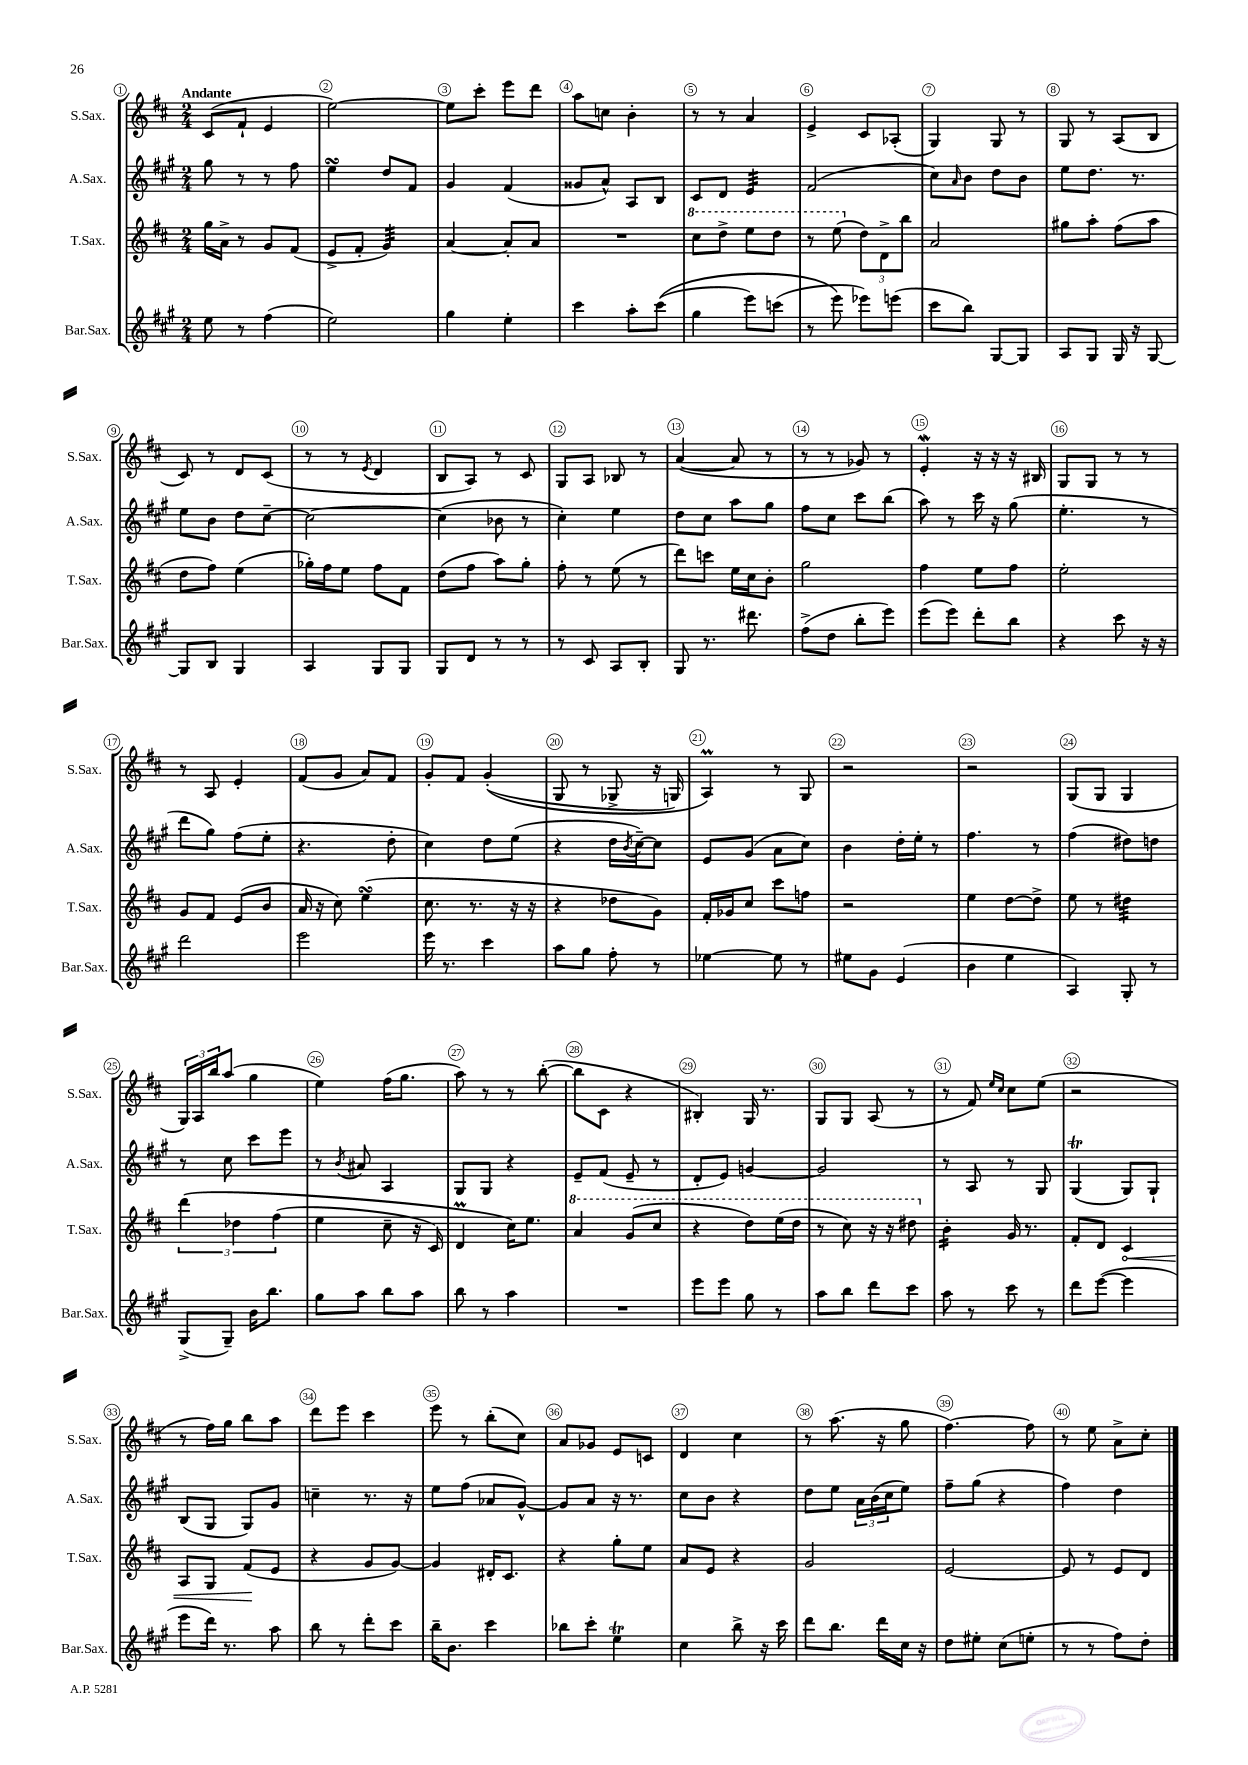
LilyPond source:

<<
\new StaffGroup <<
\new Staff = "s0" \with { instrumentName = "S.Sax." shortInstrumentName = "S.Sax." } {
    \clef treble \key d \major \numericTimeSignature \time 2/4 \tempo "Andante"
    cis'8( fis'8-! e'4 |
    e''2~) |
    e''8 cis'''8-. e'''8 d'''8 |
    a''8 c''8 b'4-. |
    r8 r8 a'4 |
    e'4-> cis'8 aes8-.( |
    g4) g8 r8 |
    g8 r8 a8( b8 |
    cis'8) r8 d'8 cis'8( |
    r8 r8 \acciaccatura { e'8 } d'4 |
    b8 a8) r8 cis'8 |
    g8 a8 bes8 r8 |
    a'4~( a'8 r8 |
    r8 r8 ges'8) r8 |
    e'4-.\mordent r16 r16 r16 bis16 |
    g8 g8 r8 r8 |
    r8 a8 e'4-. |
    fis'8( g'8 a'8) fis'8 |
    g'8-. fis'8 g'4-.(\( |
    g8 r8 ges8-> r16 g16) |
    a4\prall\) r8 g8 |
    r2 |
    r2 |
    g8( g8 g4 |
    \tuplet 3/2 { g16) a16 b''16 } a''8( g''4 |
    e''4) fis''16( g''8. |
    a''8) r8 r8 b''8~-.( |
    b''8 cis'8 r4 |
    bis4-.) g16 r8. |
    g8 g8 a8( r8 |
    r8 fis'8) \grace { e''16 cis''16 } cis''8 e''8( |
    r2 |
    r8 fis''16) g''16 b''8 a''8 |
    d'''8 e'''8 cis'''4 |
    e'''8 r8 b''8-.( cis''8) |
    a'8 ges'8 e'8 c'8 |
    d'4 cis''4 |
    r8 a''8.( r16 g''8 |
    fis''4.~) fis''8 |
    r8 e''8 a'8-> cis''8-. \bar "|." |
}
\new Staff = "s1" \with { instrumentName = "A.Sax." shortInstrumentName = "A.Sax." } {
    \clef treble \key a \major \numericTimeSignature \time 2/4
    gis''8 r8 r8 fis''8 |
    e''4\turn d''8 fis'8 |
    gis'4 fis'4( |
    gisis'8 a'8-^) a8 b8 |
    cis'8 d'8 e'4:32 |
    fis'2( |
    cis''8) \grace { a'16 } b'8 d''8 b'8 |
    e''8 d''8. r8. |
    e''8 b'8 d''8 cis''8~-- |
    cis''2~ |
    cis''4( bes'8 r8 |
    cis''4-.) e''4 |
    d''8 cis''8 a''8 gis''8 |
    fis''8 cis''8 cis'''8 b''8( |
    a''8) r8 cis'''16 r16 gis''8( |
    e''4.-. r8 |
    d'''8 gis''8) fis''8( e''8-. |
    r4. d''8-. |
    cis''4) d''8 e''8( |
    r4 d''16 \acciaccatura { b'8 } cis''16~--) cis''8 |
    e'8 gis'8( a'8 cis''8) |
    b'4 d''16-. e''16-. r8 |
    fis''4. r8 |
    fis''4( dis''8) d''8 |
    r8 cis''8 cis'''8 e'''8 |
    r8 \acciaccatura { b'8 } ais'8 a4 |
    gis8 gis8 r4 |
    e'8-- fis'8( e'8-- r8 |
    d'8-. e'8) g'4~ |
    g'2 |
    r8 a8 r8 gis8 |
    gis4\trill( gis8) gis8-! |
    b8( gis8 gis8) gis'8 |
    c''4-- r8. r16 |
    e''8 fis''8( aes'8 gis'8~-^) |
    gis'8 a'8 r16 r8. |
    cis''8 b'8 r4 |
    d''8 e''8 \tuplet 3/2 { a'16 b'16( cis''16 } e''8) |
    fis''8-- gis''8( r4 |
    fis''4) d''4 \bar "|." |
}
\new Staff = "s2" \with { instrumentName = "T.Sax." shortInstrumentName = "T.Sax." } {
    \clef treble \key d \major \numericTimeSignature \time 2/4
    g''16 a'16-> r8 g'8 fis'8( |
    e'8-> fis'8-. g'4:32) |
    a'4~ a'8-. a'8 |
    R2 |
    \ottava #1 cis'''8 d'''8-> e'''8 d'''8 |
    r8 e'''8( \ottava #0 \tuplet 3/2 { d''8) d'8-> b''8 } |
    a'2 |
    gis''8 a''8-. fis''8( a''8 |
    d''8 fis''8) e''4( |
    ges''16-.) fis''16 e''8 fis''8 fis'8 |
    d''8( fis''8 a''8) g''8-. |
    fis''8-. r8 e''8( r8 |
    d'''8) c'''8 e''16 cis''16 b'8-. |
    g''2 |
    fis''4 e''8 fis''8 |
    e''2-. |
    g'8 fis'8 e'8( b'8 |
    a'16 r16 cis''8) e''4\turn( |
    cis''8. r8. r16 r16 |
    r4 des''8 g'8) |
    fis'16-. ges'16 cis''8 cis'''8 f''8 |
    r2 |
    e''4 d''8~ d''8-> |
    e''8 r8 dis''4:32 |
    \tuplet 3/2 { d'''4\( des''4 fis''4( } |
    e''4 cis''8-- r16 cis'16) |
    d'4\prall cis''16\) e''8. |
    \ottava #1 a''4 g''8( cis'''8 |
    r4 d'''8) e'''16( d'''16 |
    r8 cis'''8) r16 r16 dis'''8 \ottava #0 |
    b'4:16-. g'16 r8. |
    fis'8-. d'8 \once \override Hairpin.circled-tip = ##t cis'4\< |
    a8 g8 fis'8\!( e'8 |
    r4 g'8 g'8~) |
    g'4 dis'16-. cis'8. |
    r4 g''8-. e''8 |
    a'8 e'8 r4 |
    g'2 |
    e'2~ |
    e'8 r8 e'8 d'8 \bar "|." |
}
\new Staff = "s3" \with { instrumentName = "Bar.Sax." shortInstrumentName = "Bar.Sax." } {
    \clef treble \key a \major \numericTimeSignature \time 2/4
    e''8 r8 fis''4( |
    e''2) |
    gis''4 e''4-. |
    cis'''4 a''8-. cis'''8(\( |
    gis''4 e'''8) c'''8( |
    r8 e'''8\) ees'''8) e'''8( |
    cis'''8 b''8) gis8~ gis8 |
    a8 gis8 gis16 r16 gis8~ |
    gis8 b8 gis4 |
    a4 gis8 gis8 |
    gis8 d'8 r8 r8 |
    r8 cis'8 a8 b8-. |
    gis8 r8. dis'''8. |
    fis''8->( d''8 b''8-. e'''8) |
    e'''8( e'''8) d'''8-. b''8 |
    r4 cis'''8 r16 r16 |
    d'''2 |
    e'''2 |
    e'''16 r8. cis'''4 |
    a''8 gis''8 fis''8-. r8 |
    ees''4~ ees''8 r8 |
    eis''8 gis'8 e'4( |
    b'4 e''4 |
    a4) gis8-. r8 |
    gis8->( gis8--) b'16 b''8. |
    gis''8 a''8 b''8 a''8 |
    b''8 r8 a''4 |
    R2 |
    e'''8 e'''8 gis''8 r8 |
    a''8 b''8 d'''8 cis'''8 |
    a''8 r8 cis'''8 r8 |
    d'''8 e'''8~( e'''4 |
    e'''8 d'''16) r8. a''8 |
    b''8 r8 d'''8-. cis'''8 |
    b''16-- b'8. cis'''4 |
    bes''8 cis'''8-. e''4\trill |
    cis''4 b''8-> r16 cis'''16 |
    d'''8 b''8. d'''16 cis''16 r16 |
    d''8 eis''8-. cis''8( e''8-. |
    r8 r8 fis''8) d''8-. \bar "|." |
}
>>
>>
\layout { \context { \Score \override BarNumber.break-visibility = ##(#f #t #t) barNumberVisibility = #all-bar-numbers-visible \override BarNumber.stencil = #(make-stencil-circler 0.1 0.3 ly:text-interface::print) } }
